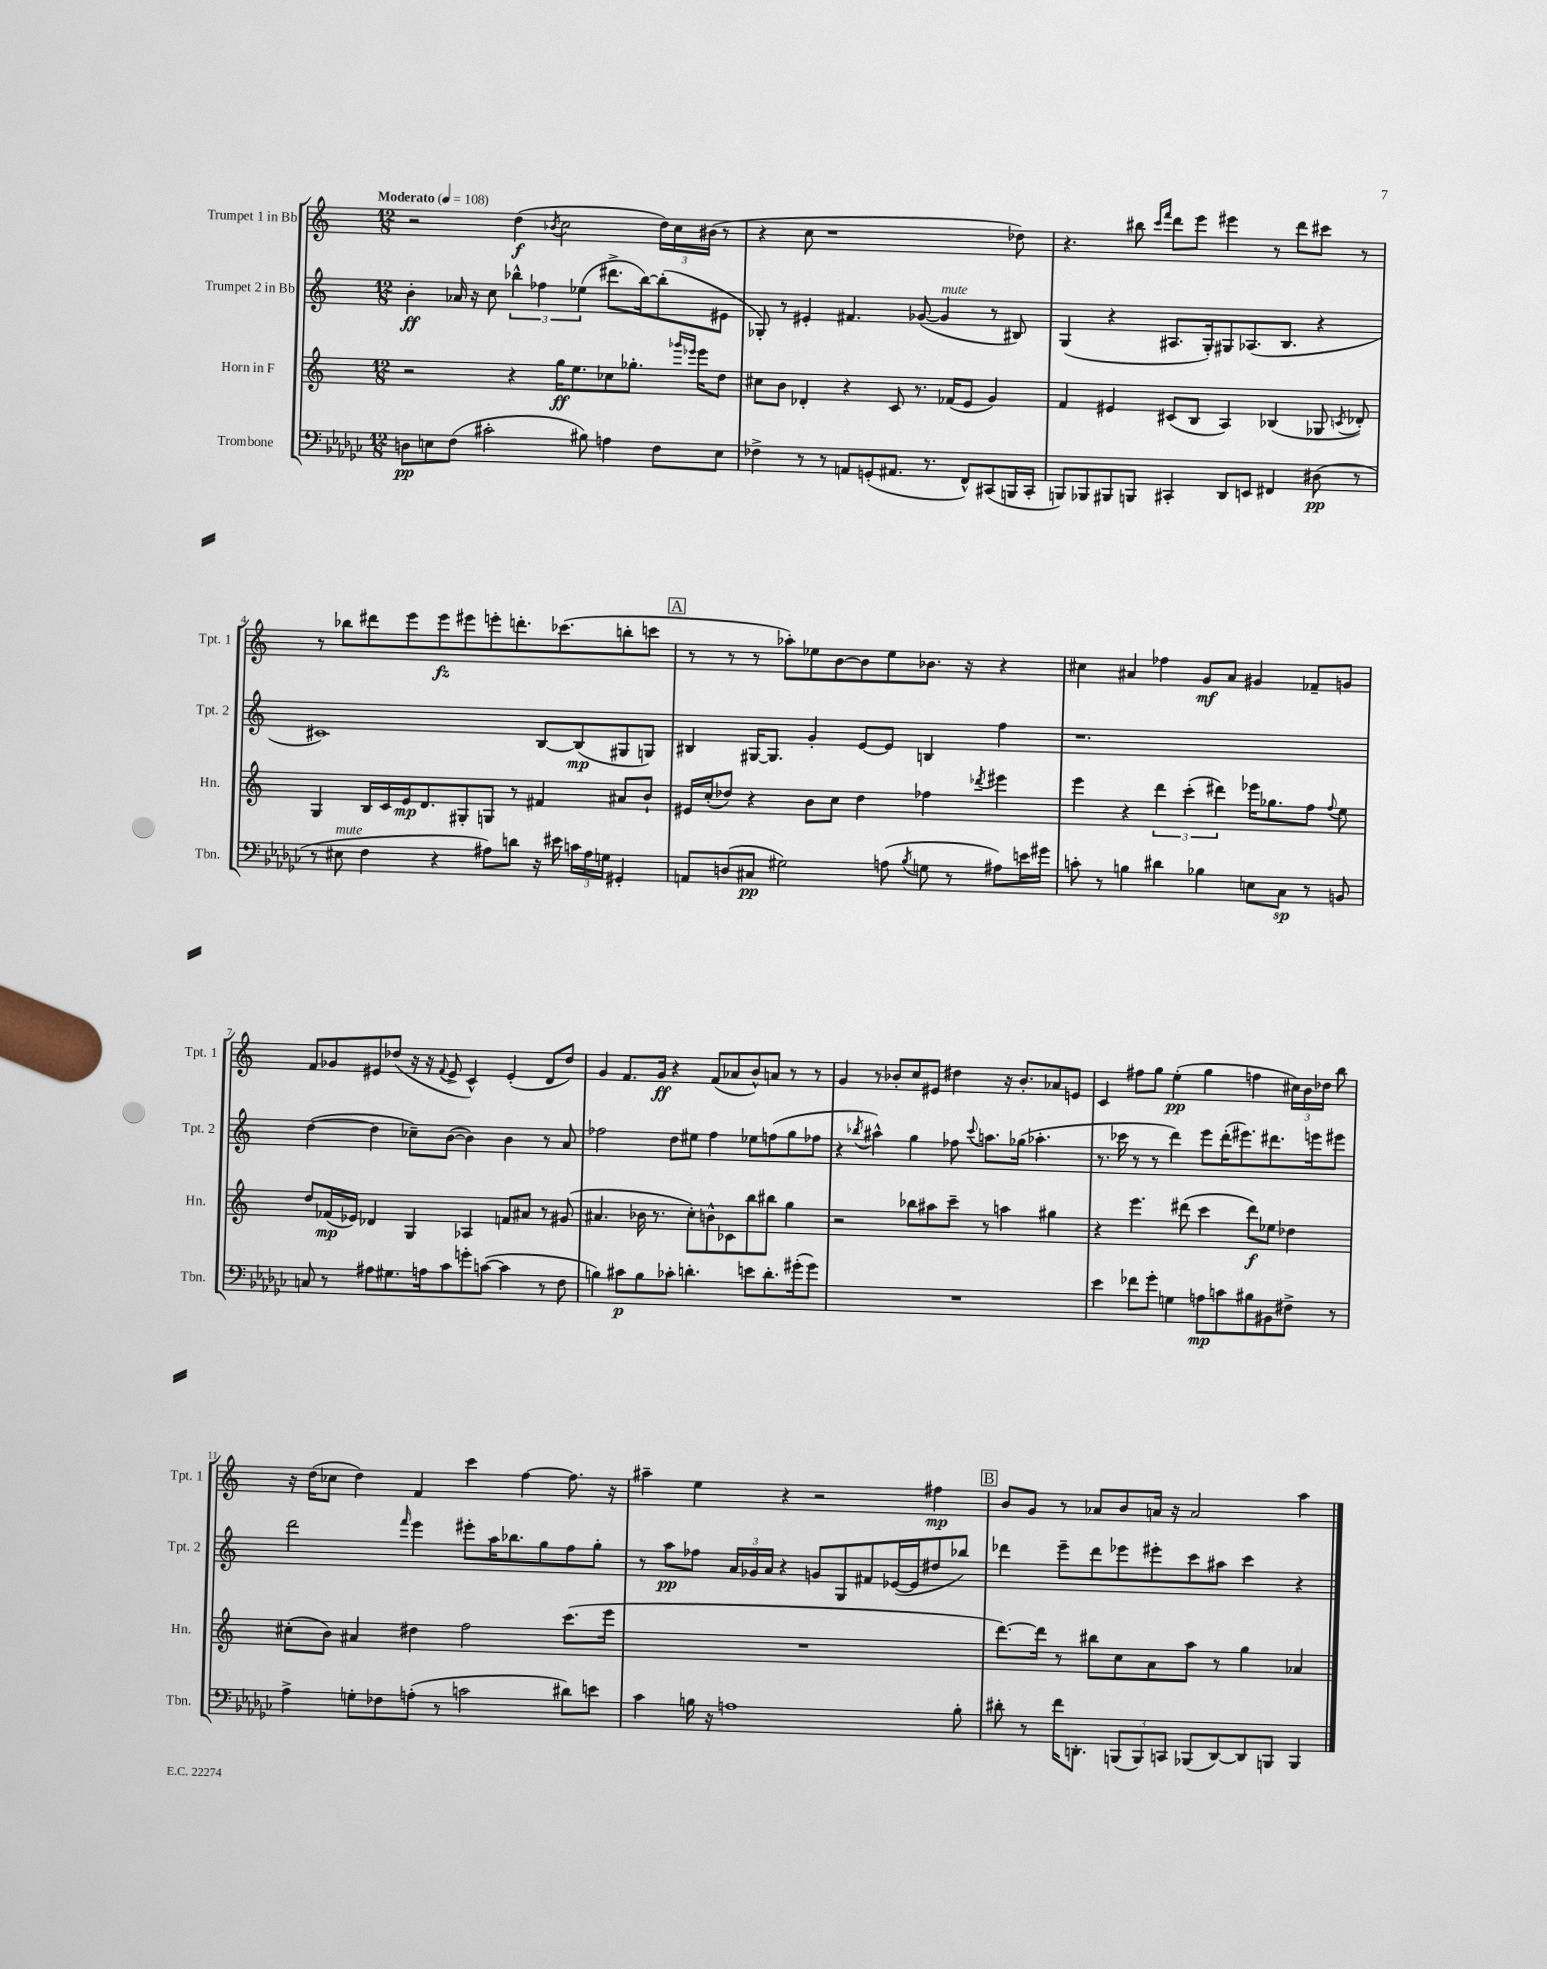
<<
\new StaffGroup <<
\new Staff = "s0" \with { instrumentName = "Trumpet 1 in Bb" shortInstrumentName = "Tpt. 1" } {
    \clef treble \key c \major \numericTimeSignature \time 12/8 \tempo "Moderato" 4 = 108
    \autoBeamOff r2 d''4\f( \acciaccatura { bes'8 } c''2 \tuplet 3/2 { d''16[) c''16 bis'16]( } r8 |
    r4 c''8 r1 des''8) |
    r4. bis''8 \grace { c'''16[ f'''16] } d'''8[ e'''8] eis'''4 r8 d'''8[ cis'''8] r8 |
    r8 bes''8[ dis'''8 e'''8 e'''8\fz eis'''8 e'''8-. d'''8.-. ces'''8.( b''8-. c'''8] |
    \mark \markup { \box "A" } r8 r8 r8 aes''8[-.) ees''8 b'8~ b'8 ees''8 bes'8.] r16 r4 |
    cis''4 ais'4 fes''4 g'8[\mf ais'8] gis'4 fes'8[-- g'8] |
    f'8[ ges'8 eis'8 des''8]( r16 r16 \appoggiatura { f'8 } eis'8-> c'4-^) eis'4-.( d'8[ des''8]) |
    g'4 f'8.[ g'16]\ff r4 f'8[( aes'8 b'8-^) a'8] r8 r8 |
    g'4 r8 bes'8[-. c''8 eis'8] dis''4 r16 bes'8.[-. aes'8 e'8] |
    c'4 fis''8[ g''8] e''4-.\pp( g''4 f''4 \tuplet 3/2 { cis''16[) b'16 des''16] } b''8 |
    r16 d''16[( ces''8] d''4) f'4 c'''4 f''4~ f''8. r16 |
    ais''4-- e''4 r4 r2 fis''4\mp |
    \mark \markup { \box "B" } b'8[ g'8] r8 aes'8[ b'8 a'16] r16 a'2 a''4 \bar "|." |
}
\new Staff = "s1" \with { instrumentName = "Trumpet 2 in Bb" shortInstrumentName = "Tpt. 2" } {
    \clef treble \key c \major \numericTimeSignature \time 12/8
    \autoBeamOff b'4-.\ff aes'16 r16 c''8 \tuplet 3/2 { bes''4-^ fes''4 ees''4( } dis'''8.[-> bes''16~) bes''8-.( eis'8] |
    ges8-.) r8 eis'4-. fis'4. ges'8~( ges'4^\markup { \italic "mute" } r8 bis8) |
    g4( r4 ais8.[ g16-.) gis8 aes8.( b8.] r4 |
    cis'1) b8[~ b8\mp( gis8 g8]) |
    \mark \markup { \box "A" } bis4 gis16[~ gis8.] g'4-. e'8[~ e'8] b4 f''4 |
    r1. |
    d''4~( d''4 ces''8[--) b'8]~( b'4) b'4 r8 a'8 |
    fes''2 d''8[ eis''8] fes''4 ees''8[ f''8( g''8 fes''8] |
    r4 \acciaccatura { bes''8 } ais''4-^) g''4 fes''8 \appoggiatura { c'''8 } a''8.[ ges''16]( aes''4.-. |
    r8. ces'''16 r8 r8 d'''4) e'''8[ d'''16-.( eis'''8.) dis'''8. e'''16 eis'''8] |
    d'''2 \grace { f'''16 } e'''4 eis'''8[-. a''16 bes''8. g''8 f''8 g''8]-. |
    r8 a''8[\pp fes''8] \tuplet 3/2 { a'16[ ges'16 a'16] } r4 g'8[ g8 fis'8 ees'16~( ees'16 dis''8 bes''8]) |
    \mark \markup { \box "B" } des'''4 e'''8[-- des'''8 ees'''8 eis'''8-. c'''8 ais''8] c'''4 r4 \bar "|." |
}
\new Staff = "s2" \with { instrumentName = "Horn in F" shortInstrumentName = "Hn." } {
    \clef treble \key c \major \numericTimeSignature \time 12/8
    \autoBeamOff r2 r4 g''16[\ff e''8. ces''8 ges''8.]-. \grace { ges'''16[ ees'''16] } ees'''16[ d''8] |
    cis''8[ b'8] des'4-. r4 c'8 r8. fes'16[( e'8] g'4) |
    f'4 eis'4 cis'8[( b8] a4) bes4( ges8 \acciaccatura { c'8 } des'8-.) |
    g4 b16[ c'16 e'16\mp d'8. gis8-. g8] r8 fis'4 ais'8[ b'8]-! |
    \mark \markup { \box "A" } eis'16[ c''16-.( des''8]) r4 b'8[ c''8] des''4 fes''4 \acciaccatura { des'''8 } eis'''4 |
    e'''4 r4 \tuplet 3/2 { d'''4 c'''4-.( dis'''4) } ees'''16[ ges''8. f''8] \appoggiatura { f''8 } e''8 |
    d''8[ fes'16\mp( ees'16]) des'4 g4 aes4 f'8[ ais'8] r8 gis'8( |
    ais'4. bes'16 r8. c''8[-.) b'8-^ ces'8 b''8 bis''8] g''4 |
    r2 bes''8[ ais''8 c'''8]-- r8 a''4 gis''4 |
    r4 e'''4. dis'''8( c'''4 dis'''8[\f) ees''8] des''4 |
    cis''8[-.( b'8]) ais'4 dis''4 f''2 c'''8.[( e'''16] |
    R1. |
    \mark \markup { \box "B" } d'''8.[~) d'''16] r8 bis''8[ c''8 a'8 a''8] r8 g''4 aes'4 \bar "|." |
}
\new Staff = "s3" \with { instrumentName = "Trombone" shortInstrumentName = "Tbn." } {
    \clef bass \key ges \major \numericTimeSignature \time 12/8
    \autoBeamOff d8[\pp e8 f8]( cis'2-. bis8) a4 f8[ e8] |
    fes4-> r8 r8 a,8[ g,8-.( ais,8.] r8. f,8[-^) cis,8( b,,16 cis,16]-. |
    b,,8[) bes,,8 bis,,8 b,,8] cis,4-. des,8[ e,8] fis,4 dis8\pp( r8 |
    r8 eis8^\markup { \italic "mute" } f4 r4 ais8[) d'8] r16 eis'16 \tuplet 3/2 { c'16[ ais16 g16] } gis,4-. |
    \mark \markup { \box "A" } a,8[ d8( cis8]\pp gis2) a8( \acciaccatura { bes8 } g8 r8 ais8[) e'16 gis'16] |
    c'8-. r8 b4 dis'4 bes4 e8[ ces8]\sp r8 b,8 |
    c8 r8 ais8[ gis8. a16 ces'8 g'8-. c'8]~( c'4 r8 f8 |
    b4) cis'8[\p b8 ces'8]-. d'4.-. e'8[ d'8.-. gis'16-.( gis'8]) |
    R1. |
    ees'4 fes'8[ ges'8]-. g4 a8[\mp c'8 bis8 bis,8 fis8]-> r8 |
    aes4-> g8[-. fes8 a8]-.( r8 c'2 dis'8[) e'8] |
    ces'4 b16 r16 a1 b8-. |
    \mark \markup { \box "B" } dis'8-. r8 f'16[ d,8.]-. \tuplet 3/2 { b,,8[( b,,8) c,8] } bes,,8[( d,8~) d,8 b,,8] b,,4 \bar "|." |
}
>>
>>
